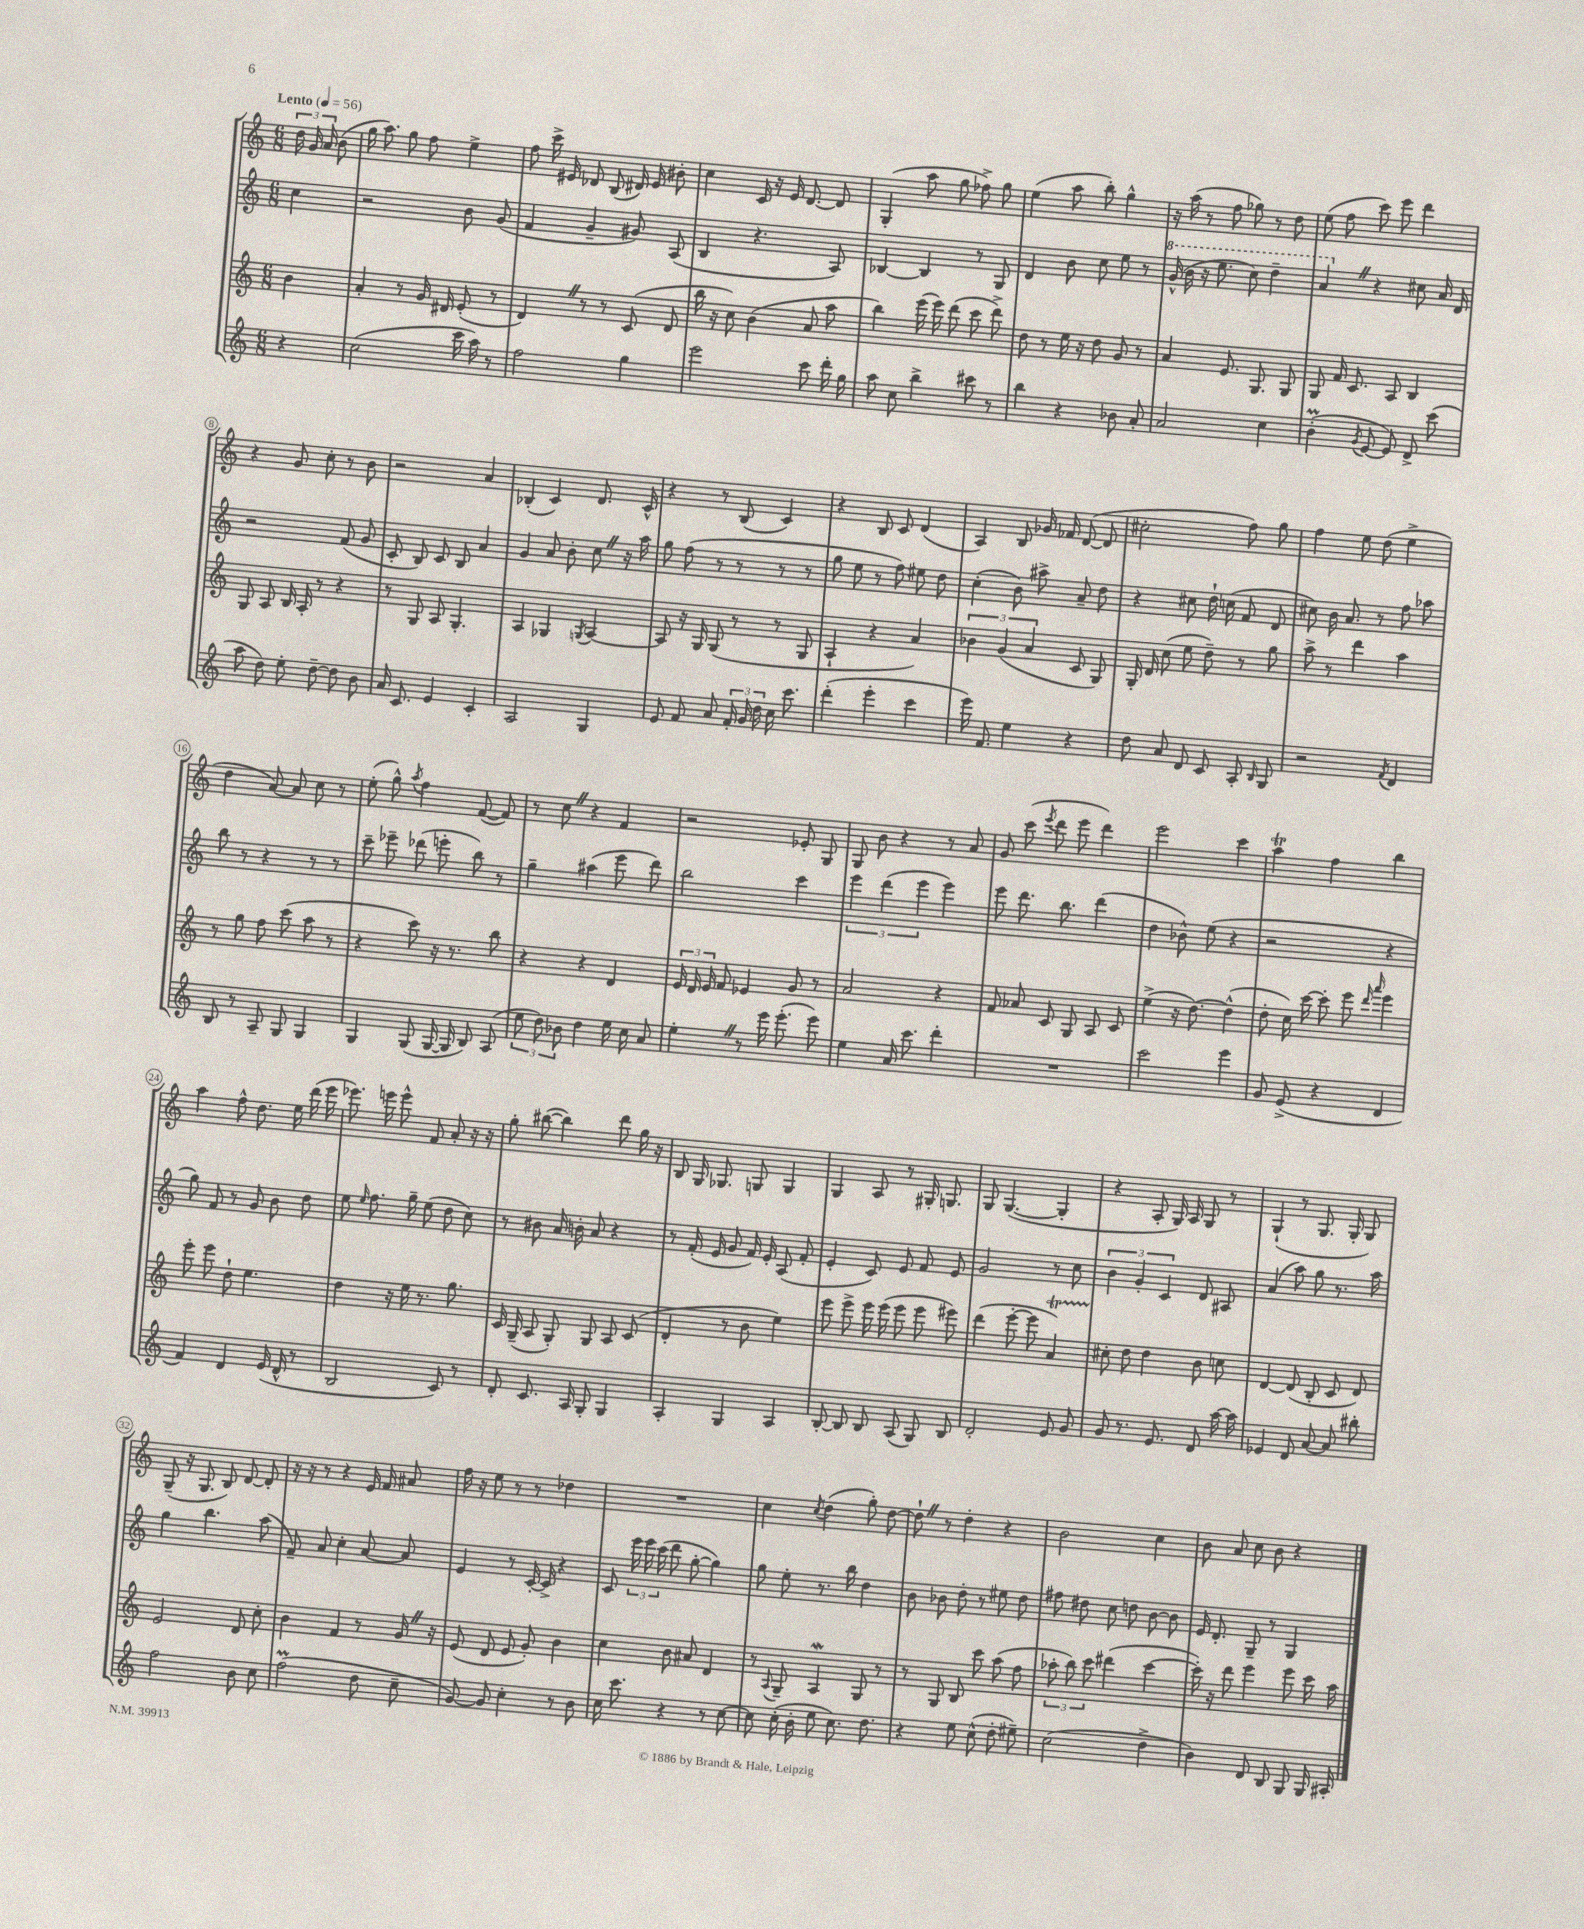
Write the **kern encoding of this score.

**kern	**kern	**kern	**kern
*part4	*part3	*part2	*part1
*staff4	*staff3	*staff2	*staff1
*clefG2	*clefG2	*clefG2	*clefG2
*k[]	*k[]	*k[]	*k[]
*M6/8	*M6/8	*M6/8	*M6/8
*MM56	*MM56	*MM56	*MM56
=	=	=	=
!	!	!	!LO:TX:a:B:t=Lento
4r	4b\	4cc\	24dd\
.	.	.	24g/
.	.	.	24a/
.	.	.	(8b\
=1	=1	=1	=1
(2cc\	4a'/	2r	16gg\
.	.	.	8.aa\)
.	8r	.	8gg\
.	16g/	.	8ff\
.	16d#X/	.	.
16ccc\	(8e'/	8b\	4ee^\
16aa\)	.	.	.
8r	8r	(8g/	.
=2	=2	=2	=2
2ff\	4dZ/)	4f/	8ff\
.	.	.	16ccc^\
.	.	.	16e#X/
.	8r	4g~/	8d-X/
.	8r	.	(8B/
4gg\	(8c/	8g#X/)	16d#X/)
.	.	.	16e#/
.	8d/	(8A/	8b#X'\
=3	=3	=3	=3
2eee\	16bb\	4B/	4cc\
.	16r	.	.
.	8cc\)	.	.
.	(4b\	4.r	16c/
.	.	.	16r
.	.	.	16e/
.	.	.	[8.d/
8ccc\	8a/	.	.
16ddd'\	8aa\	8A/)	8d/]
16gg\	.	.	.
=4	=4	=4	=4
8aa\	4bb\)	[4B-X/	(4G'/
8cc\	.	.	.
4bb^\	(16eee\	4B-/]	8aa\
.	16eee\)	.	.
.	(8ddd\	.	8gg\
8ccc#X\	8ccc\	8r	8ff-X^\)
8r	8ddd^\)	8G/	8gg\
=5	=5	=5	=5
4bb\	8dd\	4d/	(4ee\
.	8r	.	.
4r	16ee\	8b\	8aa\
.	16r	.	.
.	8dd\	8cc\	8bb'\)
8b-X\	8g/	8ee\	4gg^^\
8a'/	8r	8r	.
=6	=6	=6	=6
*	*	*8va	*
2a/	4a/	(16gg^^/	16r
.	.	16bb\	(16aa\
.	.	16r	8r
.	.	8.eee\	.
.	8.e/	.	8ff\
.	.	8ccc\)	8gg-X\)
.	8.G/	.	.
4cc\	.	4ddd~\	8r
.	8G/	.	8dd\
=7	=7	=7	=7
(4bm'\	8G/	4aaZ/	(8ee\
.	16f/	.	8ff\
.	8.c/	.	.
8qg/	.	.	.
*	*	*X8va	*
[8e/	.	4r	8ccc\)
8e/])	8A/	.	8eee\
8d^/	4B/	8cc#X\	4ddd\
(8ccc\	.	16a/	.
.	.	16d/	.
!!LO:LB:g=z
=8	=8	=8	=8
8aa\	8G/	2r	4r
8dd\)	8A/	.	.
8ee'\	16B/	.	8g/
.	16A'/	.	.
[8dd~\	8r	.	8cc'\
8dd\]	4r	(8f/	8r
8b\	.	8g/	8b\
=9	=9	=9	=9
16a/	8r	8c'/	2r
8.c/	.	.	.
.	8G/	8B/)	.
4e/	8A/	8c/	.
.	4.G'/	8B/	.
4c'/	.	4a/	4a/
=10	=10	=10	=10
2A/	4A/	4g/	(4B-X'/
.	4G-X/	8a/	4c/)
.	.	8b'\	.
.	8qGn/	.	.
4G/	[4A/	8ccZ\	8.d/
.	.	16r	.
.	.	16aa\	16c^^/
=11	=11	=11	=11
8e/	8A/]	8gg\	4r
8f/	16r	(8ff\	.
.	16G/	.	.
8a/	(8G/	8r	8r
24f'/	8r	8r	(8B/
24g/	.	.	.
24dd\	.	.	.
16cc\	8r	8r	4c/)
8.ccc\	.	.	.
.	8G/	8r	.
=12	=12	=12	=12
(4ddd'\	4A`/	8gg\	4r
.	.	8ee\	.
4eee'\	4r	8r	8B/
.	.	8ff\)	8c/
4ccc\	4a/)	8ee#X\	(4d/
.	.	8dd\	.
=13	=13	=13	=13
16eee\)	6b-X\	(4cc'\	4A/)
8.f/	.	.	.
.	(6g/	.	.
4ee\	.	8b\)	8B/
.	6a/	.	.
.	.	8aa#X^\	16g-X/
.	.	.	16f-X/
4r	8c/	8a~/	([8d/
.	8G/)	8dd\	8d/]
=14	=14	=14	=14
8dd\	16G'/	4r	2cc#X'\
.	16d/	.	.
8a/	(8cc\	.	.
8d/	8ee\	8cc#X\	.
8c/	8dd~\)	16dd`\	.
.	.	(16ccn\	.
8A'/	8r	8f/	8ff\)
16qqB/	.	.	.
8G/	8gg\	8d/	8gg\
=15	=15	=15	=15
2r	8aa^\	8cc#X\)	4ff\
.	8r	16b\	.
.	.	8.a/	.
.	4ddd\	.	8ee\
.	.	8r	(8dd\
8qf/	.	.	.
4d/	4aa\	8ff\	4ee^\
.	.	8aa-X\	.
!!LO:LB:g=z
=16	=16	=16	=16
8B/	8r	8bb\	4dd\
8r	8gg\	8r	.
8A~/	8ff\	4r	[8a/)
8G/	(8ccc\	.	8a/]
4G/	8aa\	8r	8cc\
.	8r	8r	8r
=17	=17	=17	=17
4G/	4r	8ccc~\	(8ee'\
.	.	8eee-X~\	8gg^^\)
.	.	.	8qaa/
(8G/	8ccc\)	(8ddd-X\	4ff\
[16G/	16r	8eeen'\	.
16G/]	8.r	.	.
8B/)	.	8bb\)	([8f/
(8A/	8bb\	8r	8f/])
=18	=18	=18	=18
12ee\	4r	4gg~\	8r
12dd\)	.	.	.
.	.	.	8ccZ\
12b-X\	.	.	.
4dd\	4r	(4aa#X\	4r
16ee\	4d/	8eee\	4f/
16cc\	.	.	.
8a/	.	8ddd\)	.
=19	=19	=19	=19
4ee'Z\	24e/	2bb\	2r
.	24d/	.	.
.	24e/	.	.
.	8f/	.	.
8r	4e-X/	.	.
16eee\	.	.	.
(8.eee'\	.	.	.
.	8g/	4ccc\	8e-X'/
8eee\)	8r	.	8G/
=20	=20	=20	=20
4ee\	2a/	6eee\	8G/
.	.	.	8b\
.	.	(6ddd\	.
16a/	.	.	4r
8.ccc\	.	.	.
.	.	6eee\	.
4ddd'\	4r	4eee\)	8r
.	.	.	8a/
=21	=21	=21	=21
2.r	8f/	8eee\	8g/
.	8a-X/	8.ddd\	(8ccc\
.	.	.	8qeee/
.	8c/	.	8ddd\
.	.	8.bb\	.
.	8G/	.	8eee\
.	8A/	(4ddd\	4ddd\)
.	8c/	.	.
=22	=22	=22	=22
2ccc\	(4ee^\	4dd\	2eee\
.	16r	8b-X^^\)	.
.	[8.dd\)	.	.
.	.	(8ee\	.
4eee\	(4dd^^\]	4r	4ccc\
=23	=23	=23	=23
8g/	8dd'\	2r	4aaT\
(8e^/	16cc\)	.	.
.	[16ccc\	.	.
4r	8ccc'\]	.	4ff\
.	8eee\	.	.
.	16qqddd/	.	.
.	16qqaaa/	.	.
4d/	4eee\	4r	4bb\
!!LO:LB:g=z
=24	=24	=24	=24
4f/)	8eee'\	8gg\)	4aa\
.	8eee\	8f/	.
4d/	8dd`\	8r	8ff^^\
.	4.ee\	8g/	8.dd\
(16e/	.	8b\	.
16d^^/	.	.	16ee\
8r	.	8dd\	(16ddd\
.	.	.	16eee\
=25	=25	=25	=25
2B/	4dd\	8ee\	8.eee-X\)
.	.	16qqee/	.
.	.	8.ff\	.
.	.	.	16eeen\
.	16r	.	8eee^^\
.	16ee\	16gg~\	.
.	8.r	(8ee\	8f/
8c/)	.	8dd\	8a'/
.	8.gg\	.	.
8r	.	8cc\)	16r
.	.	.	16r
=26	=26	=26	=26
8d'/	16c/	8r	8gg'\
.	(16G~/	.	.
8.c/	8A/	8b#X\	([8bb#X\
.	8G'/)	16a/	4bb#\])
16A/	.	16bn'\	.
8G'/	8G/	8a/	.
4G/	8A/	4r	8ddd\
.	(8c/	.	16gg\
.	.	.	16r
=27	=27	=27	=27
4A'/	4d'/	8r	8B/
.	.	(16f'/	16G/
.	.	16e/	8.G-X/
4G/	8r	8g/	.
.	8b\	16f/)	8Gn/
.	.	16e'/	.
4A/	4ee\)	(8A/	4G/
.	.	8f'/	.
=28	=28	=28	=28
[8B'/	8eee\	4e'/	4G/
8B/]	8eee^\	.	.
8B/	16eee\	8c/)	8A/
.	(16eee\	.	.
(8A/	8eee\	8e/	8r
8G/)	8eee\	8f/	16G#X'/
.	.	.	8.Gn/
8B/	8eee#X\)	8e/	.
=29	=29	=29	=29
2d'/	(4ddd\	2g/	8G/
.	.	.	([4.G/
.	[8eee'\	.	.
.	8eee\]	.	.
8e/	4aT/)	8r	4G'/]
8g/	.	8cc\	.
=30	=30	=30	=30
8g/	8cc#X'\	6b\	4r
8.r	8dd\	.	.
.	.	6g'/	.
.	4dd\	.	8A'/
8.e/	.	.	.
.	.	6c/	.
.	.	.	16G/)
.	.	.	16A/
8d/	8b\	8d/	8G/
[16aa\	8ccn\	8A#X/	8r
16aa\]	.	.	.
=31	=31	=31	=31
4e-X/	[4d/	(4a/	(4G`/
8d/	(8d/]	8aa\)	8r
[8a/	8B'/	8gg\	8.G/
8a/]	8c/	8.r	.
.	.	.	16G'/
8bb#X'\	8d/)	.	8G/)
.	.	16aa\	.
!!LO:LB:g=z
=32	=32	=32	=32
2ff\	2e/	4gg\	(8G~/
.	.	.	16r
.	.	.	8.G/
.	.	4.bb\	.
.	.	.	8B/)
8b\	8d/	.	[8d/
8cc\	8cc'\	(8aa\	8d'/]
=33	=33	=33	=33
(2ffM\	4b\	8f~/)	16r
.	.	.	16r
.	.	8a/	8r
.	4f/	4cc'\	4r
8dd\	8r	[8a/	16e/
.	.	.	16f/
8cc~\	16gZ/	8a/]	8a#X/
.	16r	.	.
=34	=34	=34	=34
[8g/)	(8e/	4e/	16ff\
.	.	.	16r
8g/]	8d/	.	8ee\
4cc'\	8e/	8r	8r
.	8g'/)	[16c'/	8r
.	.	16c^/]	.
8r	4b\	4r	4dd-X\
8b\	.	.	.
=35	=35	=35	=35
16cc\	4cc\	8c/	2.r
8.ccc\	.	.	.
.	.	24eee\	.
.	.	24eee\	.
.	.	(24ccc\	.
4r	8b\	8ddd\	.
.	8a#X/	[8gg'\	.
8r	4d/	4gg\])	.
[8cc\	.	.	.
=36	=36	=36	=36
8cc\]	8r	8gg\	4cc\
.	8qqA/	.	.
(16cc'\	8G~/	8ee'\	.
16b'\	.	.	.
.	.	.	8qcc/
8ee\	4AW/	8.r	(4dd\
8.cc\)	.	.	.
.	.	16bb\	.
.	8G/	4dd\	8gg'\)
8.dd\	.	.	.
.	8r	.	[8dd\
=37	=37	=37	=37
4r	8r	8b\	8dd`Z\]
.	8G/	8b-X\	8r
8ee\	8B/	8dd'\	4dd'\
(8cc^^\	8ccc\	8r	.
8dd'\	(8aa\	8ee#X\	4r
8ee#X~\)	8ff\	8dd\	.
=38	=38	=38	=38
(2cc\	12aa-X'\	8ff#X\	2b\
.	12bb\)	.	.
.	.	8dd#X\	.
.	12ccc\	.	.
.	(4ddd#X\	8cc\	.
.	.	8ddn\	.
4dd^\	[4ccc\	[8b\	4cc\
.	.	8b\]	.
=39	=39	=39	=39
4b\)	16ccc'\])	16e/	8b\
.	16r	8.d'/	.
.	8ddd\	.	8a/
8d/	4eee\	8G~/	8cc\
8B/	.	8r	8b\
8G/	8eee\	4G/	4r
16G/	16ccc\	.	.
16A#X'/	16aa\	.	.
==	==	==	==
*-	*-	*-	*-
